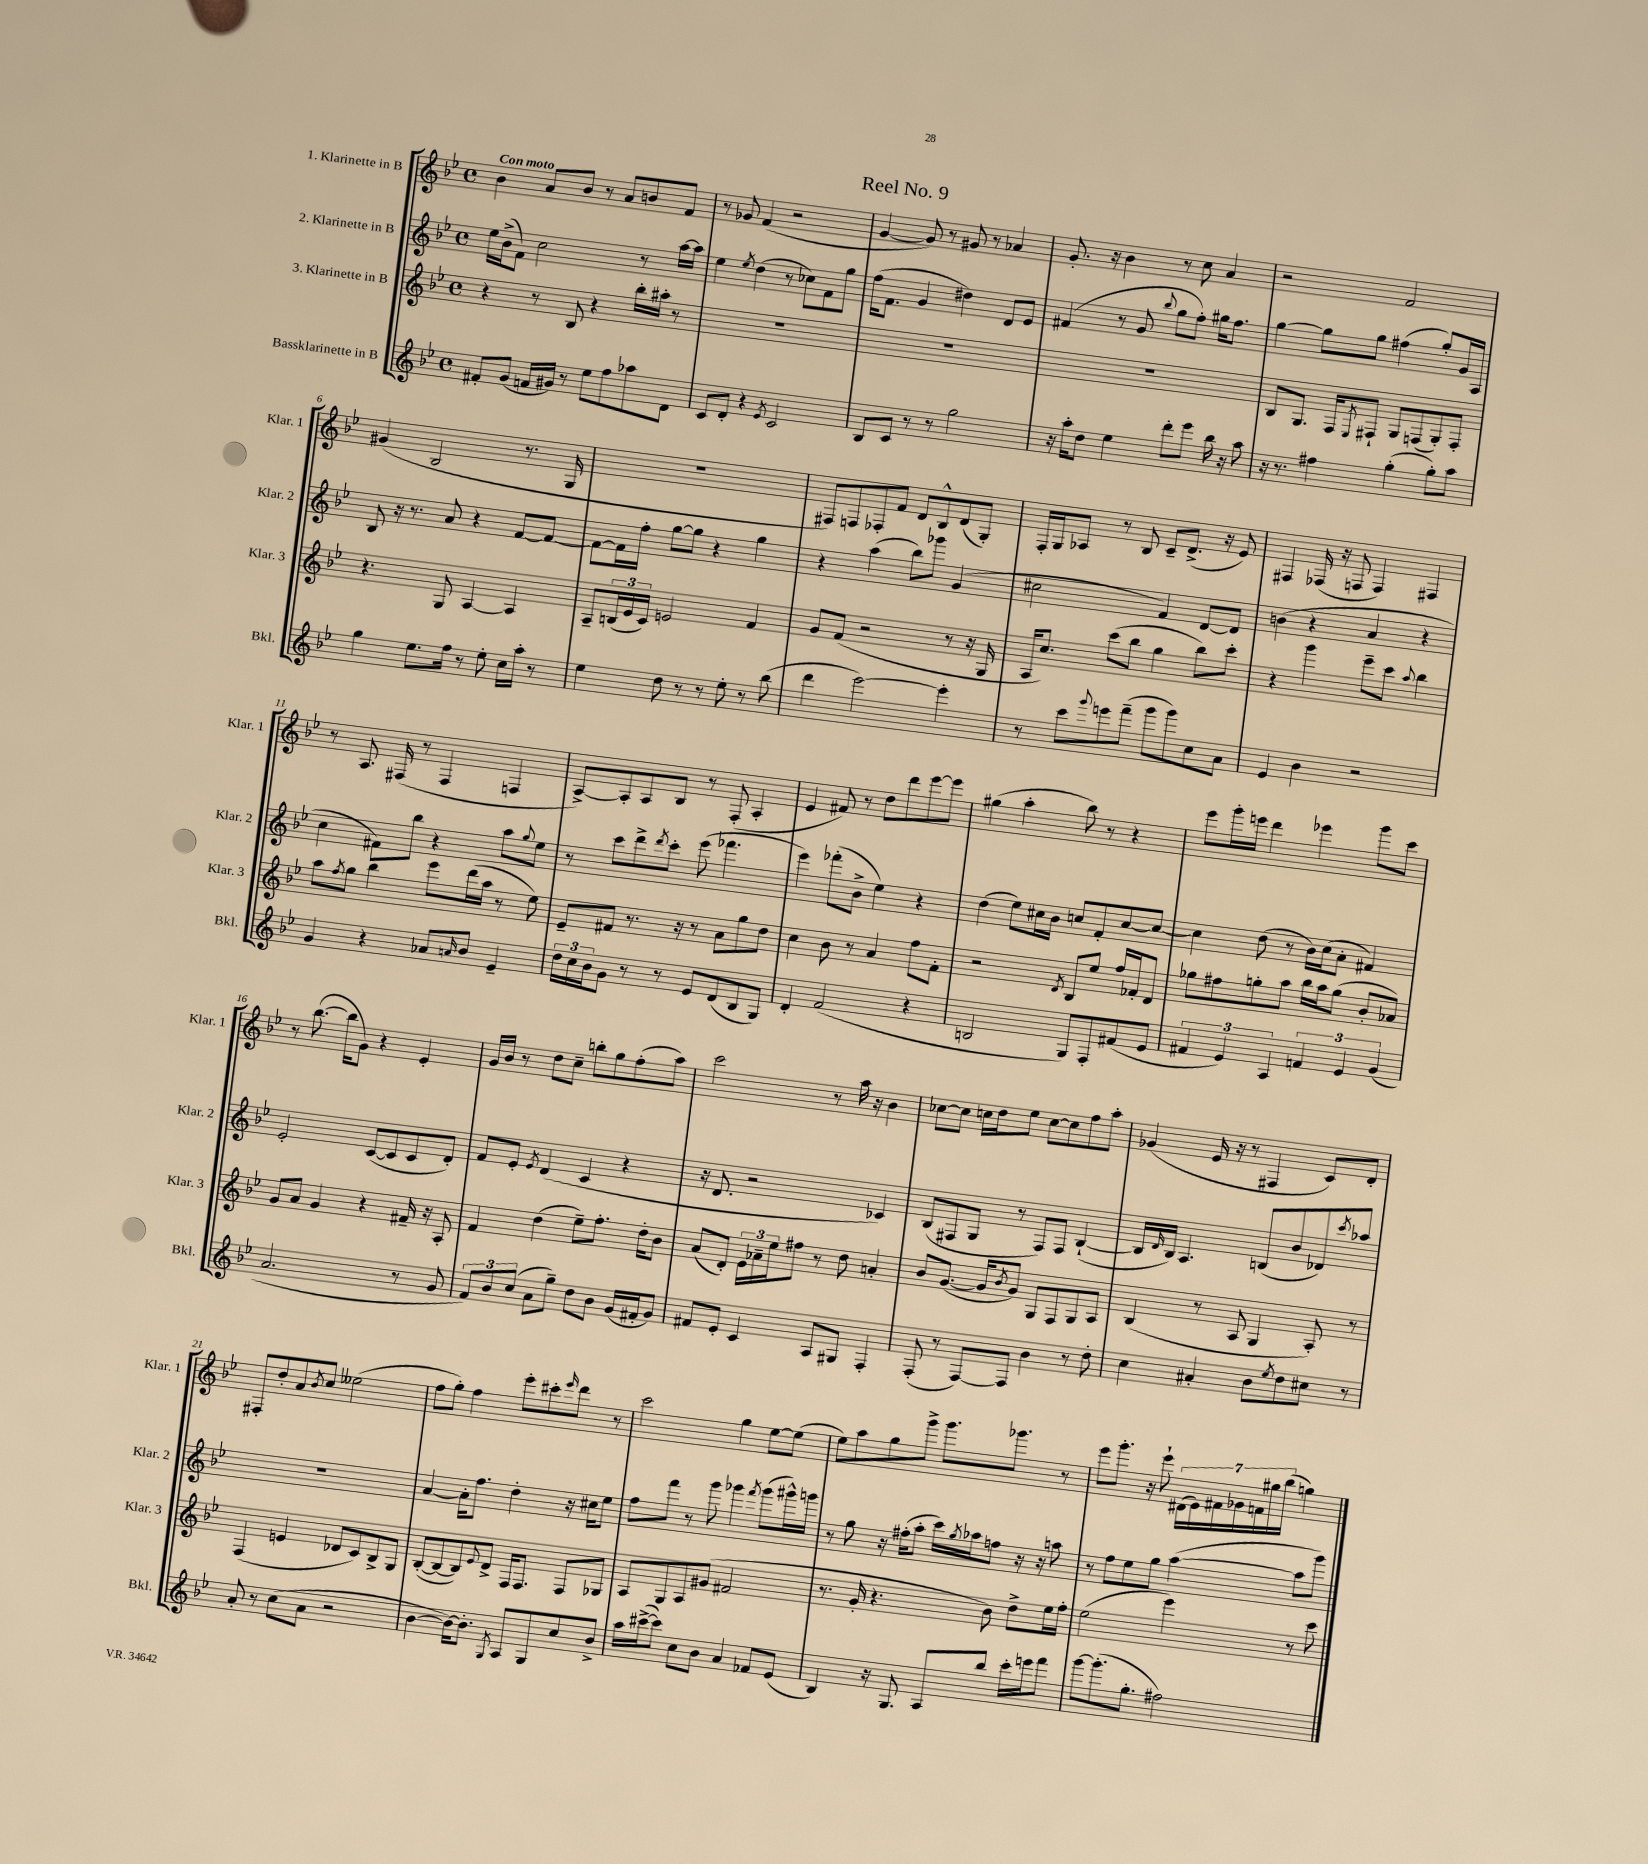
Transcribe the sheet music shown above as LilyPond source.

\header { title = "Reel No. 9" }
<<
\new StaffGroup <<
\new Staff = "s0" \with { instrumentName = "1. Klarinette in B" shortInstrumentName = "Klar. 1" } {
    \clef treble \key bes \major \defaultTimeSignature \time 4/4 \tempo "Con moto"
    bes'4 a'8 bes'8 r8 a'8 b'8 f'8 |
    r8 ges'8 f'4( r2 |
    g'4~ g'8) r8 gis'8 r8 aes'4 |
    g'8.-. r16 bes'4 r8 c''8 a'4 |
    r2 f'2 |
    gis'4( bes2 r8. g16 |
    R1 |
    fis8) f8 fes8-. f'8 d'8 bes8-^ d'8( g8-.) |
    f16-. g16 aes8 r8 bes8 c'8-- d'8.->( r16 ees'8) |
    fis4 fes16( r16 f8 f4) fis4 |
    r8 a8. fis16( r8 fis4 f4 |
    a8~->) a8-. a8 bes8 r8 f8-.( a4-. |
    ees'4 fis'8) r8 d''8 d'''8 ees'''8~ ees'''8 |
    gis''4( a''4-. bes''8) r8 r4 |
    ees'''8 g'''16-. e'''16 d'''4 ees'''4 g'''8 c'''8 |
    r8 bes''8.~( bes''16 g'8) r4 ees'4-. |
    g'16 bes'16 r8 d''8 c''8-- b''8-. g''8 f''8-.( a''8) |
    c'''2 r8 a''16 r16 bes'4 |
    ces''8~ ces''8 c''16 d''16 ees''8 c''8~ c''8 f''8 a''8-. |
    ges'4( ees'16 r16 r8 fis4 c'8) d'8-. |
    fis8-. d''8-. a'8 \acciaccatura { bes'8 } c''8 eeses''2( |
    f''8 g''8-.) f''4 ees'''8-. cis'''8-. \grace { ees'''16 } d'''8 r8 |
    c'''2 g''4 ees''8~ ees''8( |
    ees''8) a''8 g''8 g'''8-> g'''8. ges'''8. r8 |
    ees'''8 g'''8.-. r16 ees'''8-! \tuplet 7/4 { dis'16( ees'16) fis'16 ges'16 f'16 gis''16 bes''16( } g''4) \bar "|." |
}
\new Staff = "s1" \with { instrumentName = "2. Klarinette in B" shortInstrumentName = "Klar. 2" } {
    \clef treble \key bes \major \defaultTimeSignature \time 4/4
    ees''16 bes'16->( f'8) c''2 r8 a''16~ a''16 |
    ees''4 \acciaccatura { ees''8 } d''4( r8 ces''8) f'8 g''8 |
    f''16( f'8. g'4 dis''4) d'8 ees'8 |
    fis'4( r8 g'8 \appoggiatura { bes''8 } g''8 f''8-.) gis''16 f''8. |
    g''4~ g''8 g''8 fis''4( g''8-.) g'16 a16 |
    bes8 r16 r8. a'8 r4 f'8~ f'8~ |
    f'8~ f'16 f''16-. g''8~ g''8 r4 g''4 |
    r4 a''4( bes''8) ges'''8 g'4( |
    cis''2 f'4) d'8~ d'8 |
    b'4( r4 a'4 r4 |
    c''4 fis'8) bes''8 r4 a''8 \appoggiatura { g''8 } ees''8 |
    r8 c'''8 d'''8-> \acciaccatura { d'''8 } c'''8-. ees'''8( fes'''4. |
    ees'''4) fes'''8-.( bes'8-> ees''4) r4 |
    d''4( ees''8) cis''16 bes'16 c''8 f'8-. c''8~ c''8~ |
    c''4 d''8( r8 bes'16) c''16( a'8-. fis'4) |
    ees'2-. c'8~( c'8 c'8 d'8-.) |
    f'8 ees'8-. \acciaccatura { ees'8 } d'4( c'4 r4 |
    r16 d'8. r2 ces'4) |
    bes8( fis8 g8 r8 fis8) fis8 bes4~-!( |
    bes16 \grace { d'16 } bes16) a4. b8( bes'8 des'8) \acciaccatura { c'''8 } aes''8 |
    R1 |
    a'4~ a'16-. f''8. d''4-. r16 cis''16 ees''8 |
    f''8 f'''8 r8 g'''8 ges'''4 \acciaccatura { f'''8 } ges'''8( gis'''16-^) g'''16 |
    r8 g''8 r16 fis''16-.( a''8-. c'''16) \acciaccatura { g''8 } aes''16 f''8 r16 r16 a''8 |
    r8 f''8 ees''8 g''8 a''4~( a''8 g'''8) \bar "|." |
}
\new Staff = "s2" \with { instrumentName = "3. Klarinette in B" shortInstrumentName = "Klar. 3" } {
    \clef treble \key bes \major \defaultTimeSignature \time 4/4
    r4 r8 bes8 r4 bes''16-. ais''16-. r8 |
    R1 |
    R1 |
    R1 |
    bes8 g8. f16 \acciaccatura { ees8 } fis8-! g8 f8( g8-.) f8-. |
    r4. g8 a4~ a4 |
    a8-- \tuplet 3/2 { b16( ees'16 c'16) } e'2 f'4 |
    g'8 f'8( r2 r8 r16 g16 |
    a16 c''8.) c'''8( bes''8 g''4 bes''8) c'''8-. |
    r4 g'''4 ees'''8-- c'''8 \appoggiatura { a''8 } bes''4 |
    a''8 \acciaccatura { f''8 } g''8 bes''4 ees'''8 d'''16( a''16 r8 ees''8) |
    ees'8-- fis'8 r8. r16 r8 a'8 g''8 d''8 |
    c''4 bes'8 r8 a'4 f''8 f'8-. |
    r2 \acciaccatura { d'8 } bes8 ees''8 f''16 fes'16-. d'8 |
    ges''8 fis''8 g''8-. a''8 bes''16 a''16 g''8( bes'8-. aes'8) |
    g'8 a'8 g'4 r4 fis'16-- r16 a8-. |
    f'4 d''4( ees''8--) f''8.-. d''16-. bes'8 |
    a'8( d'8-.) \tuplet 3/2 { ees'16 aes'16-- ees''16 } fis''8 r8 d''8 a'4-. |
    bes'8 g'8.~( g'16 \acciaccatura { bes'8 } g'8) g8 f8 g8 a8 |
    bes4( r8 a8 g4 a8-.) r8 |
    f4( e'4 des'8 c'8) bes8-> g8 |
    bes8~-.( bes8~ bes8) \appoggiatura { ees'8 } d'8-> f16 f8. f8 ges8 |
    a8 g8 a8 gis'8( fis'2 |
    r8. g'16-. r4. bes'8) d''8-> ees''16 f''16-. |
    ees''2( ees'''4) r8 c'''8 \bar "|." |
}
\new Staff = "s3" \with { instrumentName = "Bassklarinette in B" shortInstrumentName = "Bkl." } {
    \clef treble \key bes \major \defaultTimeSignature \time 4/4
    fis'8-. g'8( f'16 gis'16) r8 ees''8 f''8 aes''8 d'8 |
    c'8 d'8-. r4 \acciaccatura { ees'8 } c'2 |
    bes8 c'8 r8 r8 g''2 |
    r16 a''16-. d''8 ees''4 d'''8-. ees'''8 bes''16 r16 a''8 |
    r16 r8. fis''4 g''4-.( g''8-.) a''8 |
    g''4 ees''8. f''16 r8 ees''8-. c''16 a''16-. r8 |
    ees''4 d''8 r8 r8 ees''8-. r8 bes''8( |
    d'''4 ees'''2~) ees'''4-. |
    r8 c'''8 \appoggiatura { g'''8 } e'''8 f'''8--( g'''8 g'''8) c''8 a'8 |
    ees'4 bes'4 r2 |
    g'4 r4 aes'8 \grace { a'16 } bes'8 ees'4-- |
    \tuplet 3/2 { d''16 c''16 bes'16 } g'8 r8 r8 ees'8 d'8( bes8 g8) |
    d'4-. f'2( r4 |
    b2 g8) f8-. fis'8( ees'8 |
    \tuplet 3/2 { fis'4 ees'4) a4 } \tuplet 3/2 { f'4 ees'4 g'4( } |
    a'2. r8 g'8 |
    \tuplet 3/2 { f'8) bes'8 c''8( } a'8 g''8--) d''8 bes'8 g'16( fis'16-. g'8) |
    fis'8 ees'8-. c'4 a8 gis8 f4-. |
    f8-.( r8 f8~) f8 bes'4 r8 d''8-. |
    c''4 ais'4-. bes'8 \acciaccatura { ees''8 } d''8 cis''8 r8 |
    a'8-. r8 c''8( a'8 r2 |
    bes'4~ bes'16~) bes'8.-. \acciaccatura { g8 } a8 g8 c''8 bes'8-> |
    a''16 cis'''16~->( cis'''8) c''8 bes'8 a'4 fes'8 ees'8( |
    bes4) r16 g8. a8 bes''8 c'''16-. e'''16 f'''8 |
    g'''8~ g'''8.-.( g''8.-. fis''2) \bar "|." |
}
>>
>>
